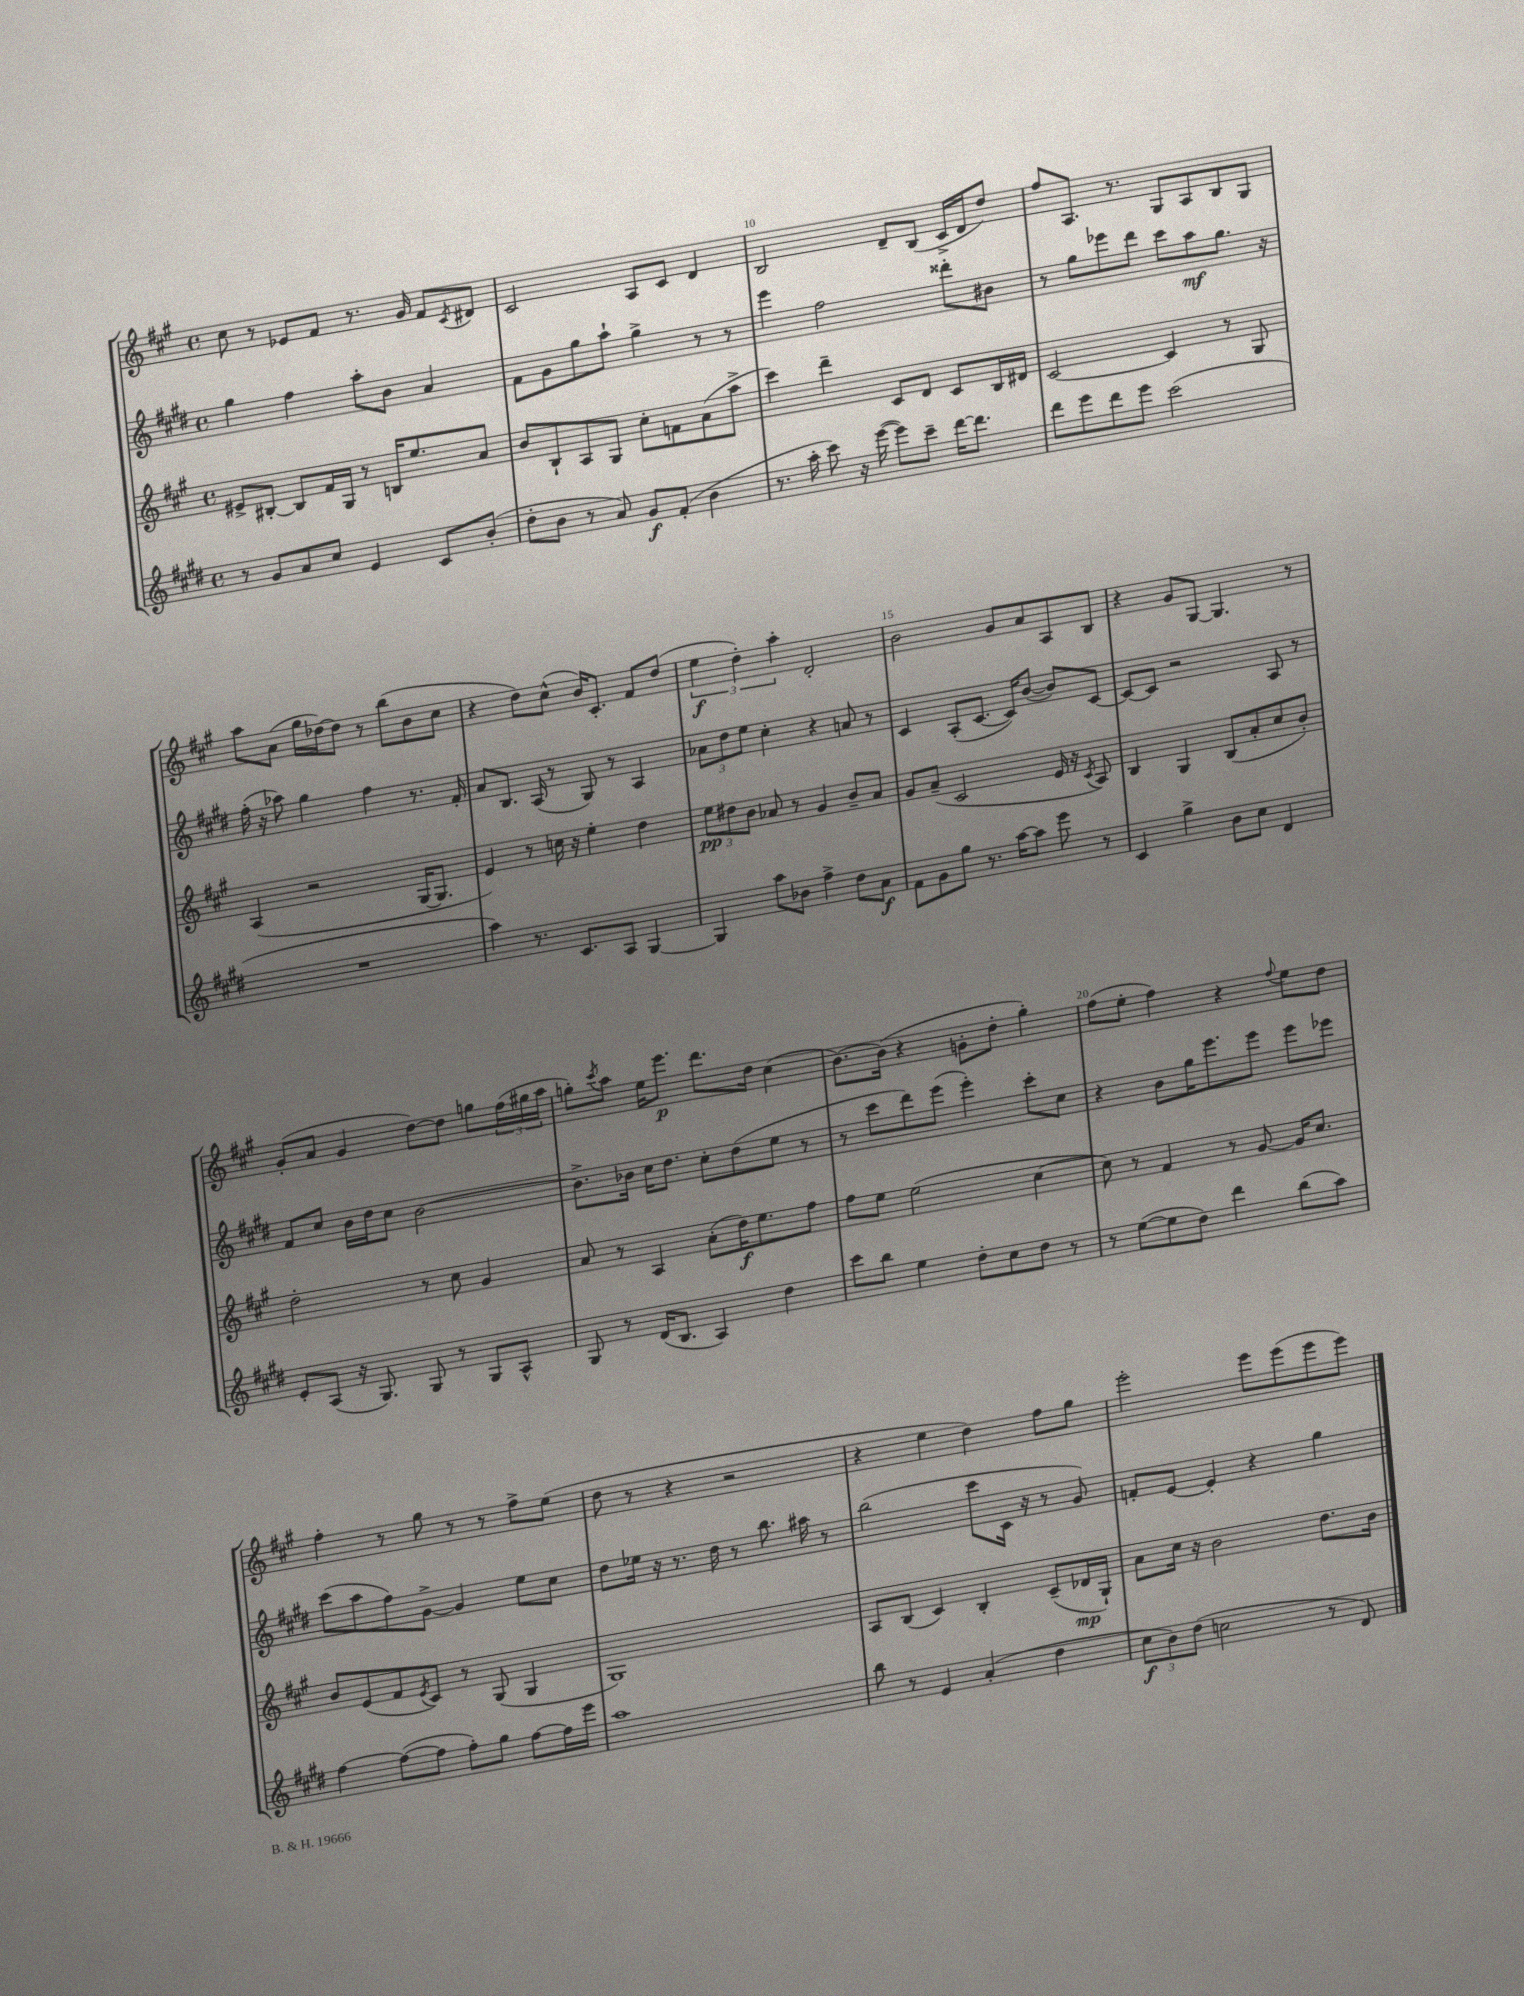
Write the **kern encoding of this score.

**kern	**kern	**kern	**kern
*staff4	*staff3	*staff2	*staff1
*clefG2	*clefG2	*clefG2	*clefG2
*k[f#c#g#d#]	*k[f#c#g#]	*k[f#c#g#d#]	*k[f#c#g#]
*M4/4	*M4/4	*M4/4	*M4/4
*met(c)	*met(c)	*met(c)	*met(c)
8r	8e#^/L	4gg#\	8cc#\
8g#/L	[8B#'/J	.	8r
8a/	8B#/]L	4ff#\	8e-/L
8cc#/J	16f#/L	.	8f#/J
.	16G#/JJ	.	.
4e/	8r	8aa'\L	8.r
.	16B/LK	8b\J	.
.	8.ee/	.	16g#/
8c#/L	.	4a/	8f#/L
.	.	.	8qc#/
(8b'/J	8a/J	.	8d#/J
=	=	=	=
8dd#'\L	8b/L	8f#\L	2c#/
8b\J	8B`/	8g#\	.
8r	8A/	8gg#\	.
8a/)	8G#/J	8aa`\J	.
8g#/L	8cc#'\L	4gg#^\	8A/L
(8f#'/J	8f\	.	8c#/J
4b\	(8a\	8r	4d/
.	8aa^\J	8r	.
=	=	=	=
8.r	4ccc#\)	4eee\	2B/
16aa'\	.	.	.
8ccc#\)	4ddd~\	2ff#\	.
16r	.	.	.
([16eee\	.	.	.
8eee\]L)	8c#/L	.	8d~/L
8ccc#~\J	8d/J	.	(8B/J
[16ddd#\LK	8c#/L	8ddd##'\L	16c#^/LL
8.ddd#\]J	.	.	16d/J
.	16B/L	8b#\J	8dd/J)
.	16d#/JJ	.	.
=	=	=	=
8ddd#\L	[2c#/	8r	8ff#/L
8eee\	.	8gg#\L	8.A/J
8ddd#\	.	8eee-\	.
.	.	.	8.r
8eee\J	.	8ddd#\J	.
(2ccc#\	4c#/]	8ccc#\L	8G#/L
.	.	8aa\	8A/
.	8r	8.gg#\J	8B/
.	8G#/	.	8G#/J
.	.	16r	.
=	=	=	=
1r	(4A/	(16ff#'\	8aa\L
.	.	16r	.
.	.	8aa-\)	(8a\J
.	2r	4gg#\	16gg#\LL
.	.	.	[16dd-\J)
.	.	.	8dd-\]J
.	.	4ff#\	8r
.	.	.	(8bb\L
.	[16G#/LK	8.r	8b\
.	8.G#/]J	.	.
.	.	.	8cc#\J
.	.	16f#'/	.
=	=	=	=
4aa\)	4e/)	8a/L	4r
.	.	8.B/J	.
8.r	8r	.	8dd\L)
.	.	(16A/	.
.	16cc\	8r	(8cc#^^\J
8.c#/L	16r	.	.
.	4ee'\	8G#/)	16b/LK)
.	.	.	8.c#'/J
8A/J	.	8r	.
[4G#/	4dd\	4A/	8f#/L
.	.	.	(8dd/J
=	=	=	=
4G#/]	12ee\L	12a-\L	6ee\
.	12dd#\	12dd#\	.
.	12b\J	12ee\J	6dd'\)
8aa\L	8a-/	4cc#'\	.
.	.	.	6aa'\
8b-\J	8r	.	.
4ff#^\	4g#/	4r	2d'/
8dd#\L	8b~/L	8a/	.
8a\J	8a-/J	8r	.
=	=	=	=
8f#\L	8g#/L	4c#/	2b\
8g#\	(8a~/J	.	.
8gg#\J	2c#/	(8A'/L	.
8.r	.	[8.c#/J	.
.	.	.	8g#/L
[16aa\LK	.	16c#/]LK)	.
8aa\]J	.	([8b/J	8a/
8eee\	16e/	8b/]L)	8A/
.	16r	.	.
.	8qc#/	.	.
8r	8A/)	[8c#/J	8B/J
=	=	=	=
4c#/	4B/	8c#/_L	4r
.	.	8c#/]J	.
4gg#^\	4G#/	2r	8g#/L
.	.	.	[8G#/J
8b\L	(8B/L	.	4.G#/]
8cc#\J	8a'/	.	.
4d#/	8cc#/	8A/	.
.	8b'/J)	8r	8r
=	=	=	=
8e'/L	2dd'\	8f#/L	(8g#'/L
(8A/J	.	8cc#/J	8a/J
16r	.	16b\LL	4g#/
8.G#/)	.	16dd#\J	.
.	.	8cc#\J	.
8G#/	8r	[2b\	[8dd\L)
8r	8cc#\	.	8dd\]J
8G#/L	4g#/	.	8gg\L
8A^^/J	.	.	(24ff#\L
.	.	.	24gg#\
.	.	.	24aa\JJ
=	=	=	=
8G#/	8a/	8.b^\]L	8gg'\L)
.	.	.	8qccc#/
8r	8r	.	8aa\J
.	.	16b-\Jk	.
(16d#/LK	4A/	16cc#\LK	16ee\LK
8.B/J	.	8.dd#\J	8.eee\J
4A/)	(8a'\L	8cc#'\L	8.ddd\L
.	16dd\K)	(8dd#\	.
.	8.ee\	.	16dd\Jk
4dd#\	.	8ee\J	(4cc#\
.	8ff#\J	8r	.
=	=	=	=
8ccc#\L	8ff#\L	8r	[8.b\L)
8bb\J	8ee\J	8ccc#\L	.
.	.	.	(16b\]Jk
4ee\	(2ee\	8ddd#\)	4r
.	.	(8eee\J	.
8dd#'\L	.	4eee'\)	8g'\L
8cc#\	.	.	8dd'\J
8dd#\J	[4cc#\	8ccc#'\L	4gg#'\)
8r	.	8cc#\J	.
=	=	=	=
8r	8cc#\])	4r	(8ff#\L
([8ee\L	8r	.	8ee'\J
8ee\]	4f#/	8b\L	4ff#\)
8dd#\J)	.	16gg#\K	.
.	.	8.eee\	.
4ddd#\	8r	.	4r
.	[8g#/	8eee\J	.
.	.	.	8qqff#/
(8bb\L	16g#/]LK	8eee\L	8ee\L
.	8.cc#/J	.	.
8aa\J)	.	8eee-\J	8dd\J
=	=	=	=
[4ff#\	8b/L	(8ccc#\L	4ff#'\
.	(8e/	8aa\	.
(8ff#\_L	8f#/	8ff#\)	8r
.	8qe/	.	.
8ff#\]J	8c#/J)	[8g#^\J	8gg#\
8ff#'\L)	8r	4g#/]	8r
8gg#\J	(8G#/	.	8r
[8ff#\L	4G#/	8ee\L	8ff#^\L
16ff#\]L	.	8cc#\J	(8ee\J
16eee\JJ	.	.	.
=	=	=	=
1aa	1G#)	8dd#\L	8dd\
.	.	16ee-\Jk	8r
.	.	16r	.
.	.	8.r	4r
.	.	16dd#\	.
.	.	8r	2r
.	.	8.bb\	.
.	.	16aa#\	.
.	.	8r	.
=	=	=	=
8bb\	8A/L	(2bb\	4r
8r	(8B/J	.	.
4e/	4c#/)	.	4ee\
(4a'/	4B'/	8ccc#\L	4dd\)
.	.	16c#\Jk	.
.	.	16r	.
4dd#\	(8c#~/L	8r	8ff#\L
.	16d-/L	8g#/)	8gg#\J
.	16G#`/JJ)	.	.
=	=	=	=
12cc#\L	8a\L	8f'/L	2eee'\
12b\)	.	.	.
.	16cc#\Jk	[8e/J	.
(12dd#\J	.	.	.
.	16r	.	.
2cc\	2b\	4e'/]	.
.	.	4r	8eee\L
.	.	.	(8eee\
8r	8.dd\L	4gg#\	8eee\
8d#/)	.	.	8eee\J)
.	16b\Jk	.	.
==	==	==	==
*-	*-	*-	*-
